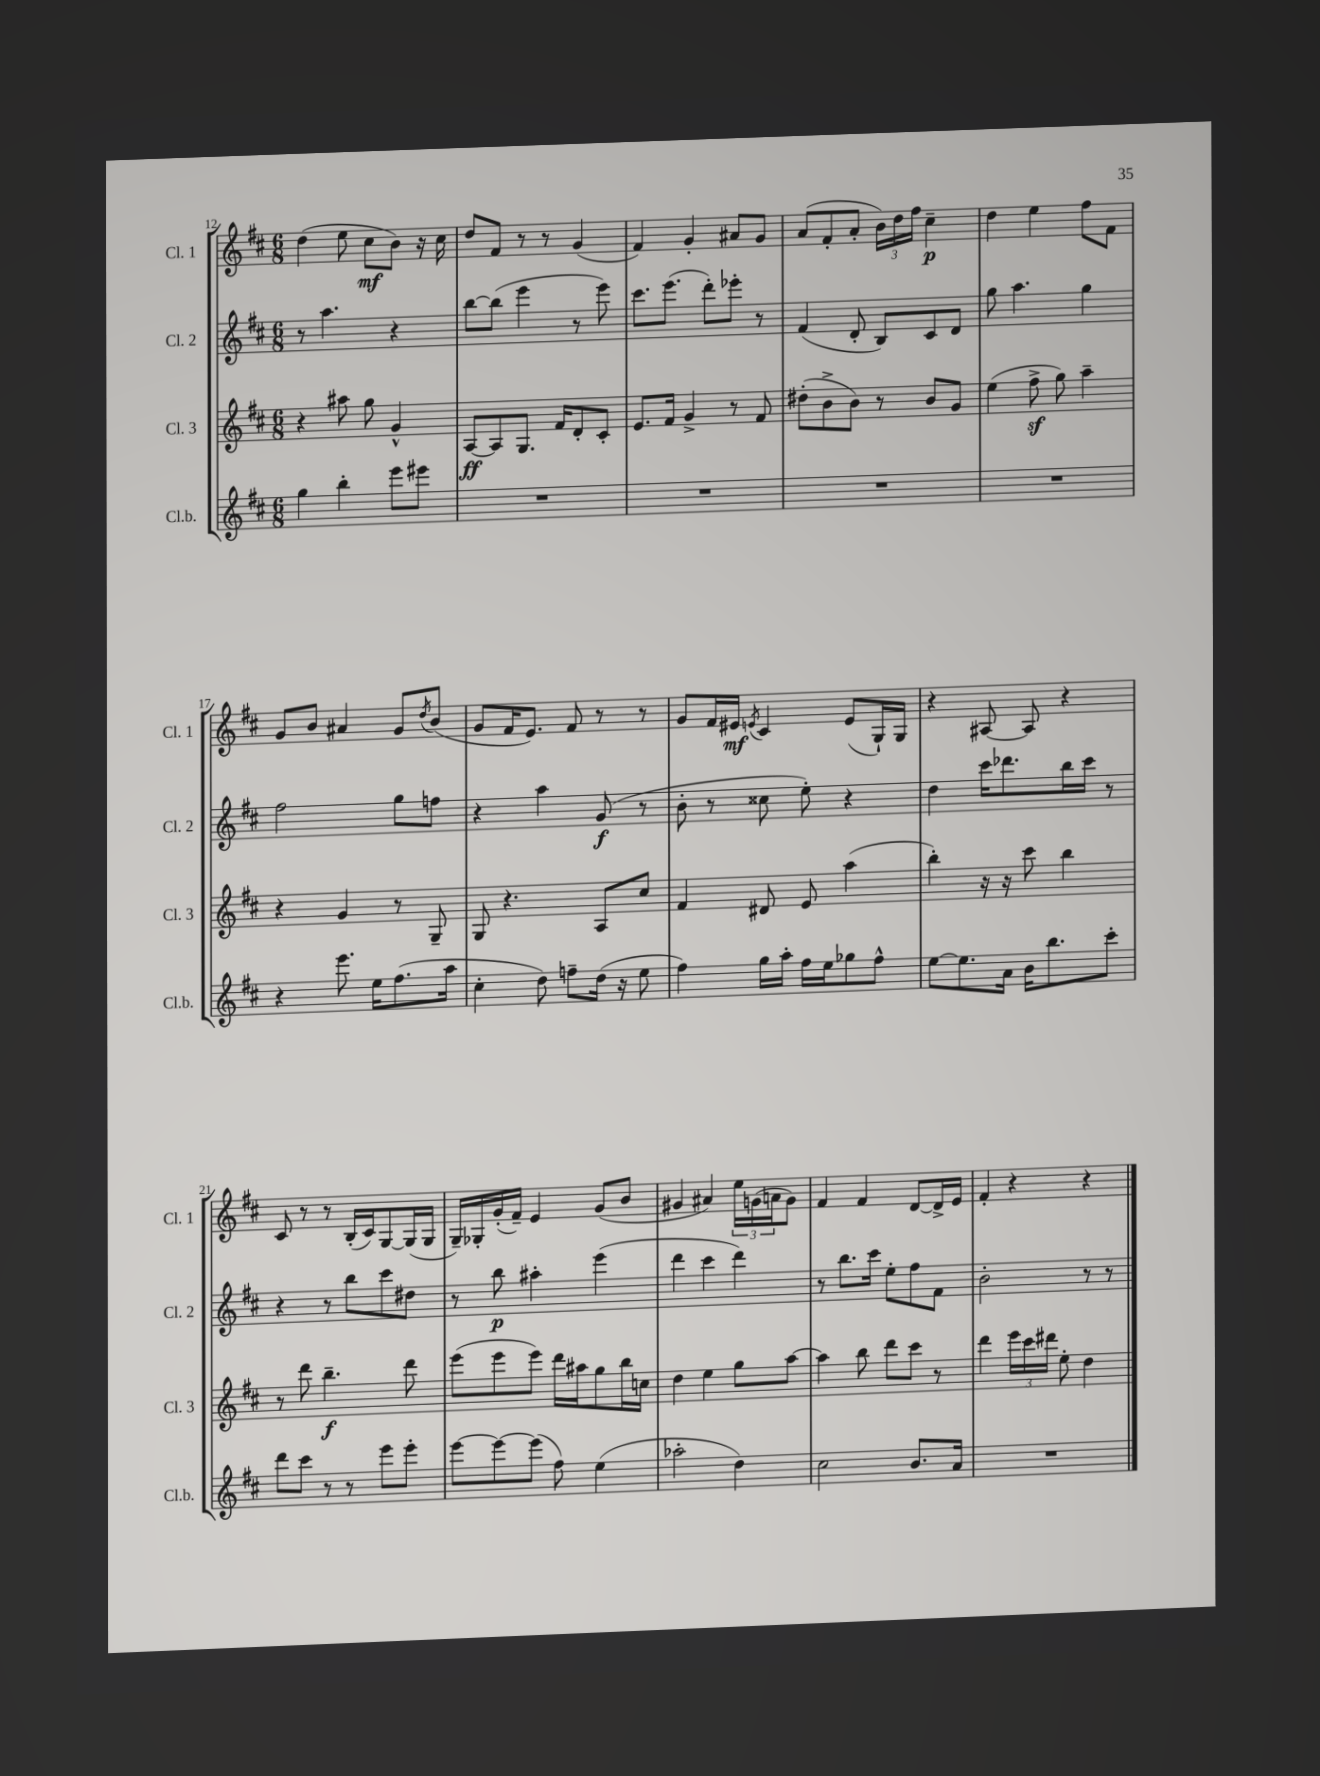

**kern	**kern	**dynam	**kern	**dynam	**kern	**dynam
*part4	*part3	*part3	*part2	*part2	*part1	*part1
*staff4	*staff3	*staff3	*staff2	*staff2	*staff1	*staff1
*I"Cl.b.	*I"Cl. 3	*	*I"Cl. 2	*	*I"Cl. 1	*
*I'Cl.b.	*I'Cl. 3	*	*I'Cl. 2	*	*I'Cl. 1	*
*clefG2	*clefG2	*	*clefG2	*	*clefG2	*
*k[f#c#]	*k[f#c#]	*	*k[f#c#]	*	*k[f#c#]	*
*M6/8	*M6/8	*	*M6/8	*	*M6/8	*
=12	=12	=12	=12	=12	=12	=12
4gg\	4r	.	8r	.	(4dd\	.
.	.	.	4.aa\	.	.	.
4bb'\	8aa#X\	.	.	.	8ee\	.
.	8gg\	.	.	.	8cc#\L	mf
8eee\L	4g^^/	.	4r	.	8b\J)	.
8eee#X\J	.	.	.	.	16r	.
.	.	.	.	.	16cc#\	.
=13	=13	=13	=13	=13	=13	=13
2.r	[8A/L	ff	[8bb\L	.	8dd/L	.
.	8A/]	.	(8bb\J]	.	8f#/J	.
.	8.G/J	.	4eee\	.	8r	.
.	.	.	.	.	8r	.
.	16f#/KL	.	.	.	.	.
.	8d'/	.	8r	.	(4g/	.
.	8c#'/J	.	8eee\)	.	.	.
=14	=14	=14	=14	=14	=14	=14
2.r	8.e/L	.	8.ccc#\L	.	4f#/)	.
.	16f#/Jk	.	(8.eee\J	.	.	.
.	4g^/	.	.	.	4g'/	.
.	.	.	8ddd'\L)	.	.	.
.	8r	.	8eee-X'\J	.	8a#X/L	.
.	8f#/	.	8r	.	8g/J	.
=15	=15	=15	=15	=15	=15	=15
2.r	(8dd#X'\L	.	(4f#/	.	(8a/L	.
.	8b^\	.	.	.	8f#'/	.
.	8b\J)	.	8d'/	.	8a'/J	.
.	8r	.	8B/L)	.	24b\LL)	.
.	.	.	.	.	24dd\	.
.	.	.	.	.	24ff#\JJ	.
.	8b/L	.	8c#/	.	4cc#~\	p
.	8g/J	.	8d/J	.	.	.
=16	=16	=16	=16	=16	=16	=16
2.r	(4ee\	.	8gg\	.	4dd\	.
.	.	.	4.aa\	.	.	.
.	8ff#z^\	.	.	.	4ee\	.
.	8gg\)	.	.	.	.	.
.	4aa~\	.	4gg\	.	8ff#\L	.
.	.	.	.	.	8f#\J	.
!!LO:LB:g=z
=17	=17	=17	=17	=17	=17	=17
4r	4r	.	2ff#\	.	8g/L	.
.	.	.	.	.	8b/J	.
8.eee\	4g/	.	.	.	4a#X/	.
16ee\KL	.	.	.	.	.	.
(8.ff#\	8r	.	8gg\L	.	8g/L	.
.	.	.	.	.	8qdd/	.
.	8G~/	.	8ffn\J	.	(8b/J	.
16aa\Jk	.	.	.	.	.	.
=18	=18	=18	=18	=18	=18	=18
4cc#'\	8G/	.	4r	.	8g/L	.
.	4.r	.	.	.	16f#/K	.
.	.	.	.	.	8.e/J)	.
8dd\)	.	.	4aa\	.	.	.
8ffn~\L	.	.	.	.	8f#/	.
(16dd\Jk	8A/L	.	(8g/	f	8r	.
16r	.	.	.	.	.	.
8ee\	8cc#/J	.	8r	.	8r	.
=19	=19	=19	=19	=19	=19	=19
4ff#\)	4f#/	.	8b'\	.	8g/L	.
.	.	.	8r	.	16f#/L	.
.	.	.	.	.	16e#X/JJ	mf
.	.	.	.	.	8qen/	.
16gg\LL	8d#X/	.	8cc##X\	.	4c#/	.
16aa'\JJ	.	.	.	.	.	.
16ff#\LL	8e/	.	8ee'\)	.	.	.
16ee\J	.	.	.	.	.	.
8gg-X\	(4aa\	.	4r	.	(8e/L	.
8ff#^^\J	.	.	.	.	16G`/L)	.
.	.	.	.	.	16G/JJ	.
=20	=20	=20	=20	=20	=20	=20
[8ee\L	4bb'\)	.	4dd\	.	4r	.
8.ee\]	.	.	.	.	.	.
.	16r	.	16ccc#\KL	.	[8A#X/	.
16a\Jk	16r	.	8.ddd-X\	.	.	.
16b\KL	8ccc#\	.	.	.	8A#/]	.
8.bb\	.	.	.	.	.	.
.	4bb\	.	16bb\L	.	4r	.
.	.	.	16ccc#\JJ	.	.	.
8ccc#'\J	.	.	8r	.	.	.
!!LO:LB:g=z
=21	=21	=21	=21	=21	=21	=21
8ddd\L	8r	.	4r	.	8c#/	.
8ccc#\J	8ddd\	.	.	.	8r	.
8r	4.bb~\	f	8r	.	8r	.
8r	.	.	8bb\L	.	(16B'/LL	.
.	.	.	.	.	16c#/J)	.
8eee\L	.	.	8ccc#\	.	[8G/	.
8eee'\J	8ddd\	.	8dd#X\J	.	(16G/L]	.
.	.	.	.	.	16G/JJ	.
=22	=22	=22	=22	=22	=22	=22
[8eee\L	(8eee\L	.	8r	.	16G~/LL)	.
.	.	.	.	.	16G-X'/	.
8eee\_	8eee\	.	8bb\	p	(16g'/	.
.	.	.	.	.	16f#~/JJ)	.
(8eee\J]	8eee\J)	.	4aa#X'\	.	4e/	.
8ff#\)	16ddd\LL	.	.	.	.	.
.	16aa#X\J	.	.	.	.	.
(4ee\	8gg\	.	(4eee\	.	(8g/L	.
.	16bb\L	.	.	.	8b/J	.
.	16ccn\JJ	.	.	.	.	.
=23	=23	=23	=23	=23	=23	=23
2aa-X'\	4dd\	.	4ddd\	.	4g#X/	.
.	4ee\	.	4ccc#\	.	4a#X/)	.
4dd\)	8gg\L	.	4ddd\)	.	24ee\LL	.
.	.	.	.	.	(24gn\	.
.	.	.	.	.	24an\J	.
.	[8aa\J	.	.	.	8g\J)	.
=24	=24	=24	=24	=24	=24	=24
2cc#\	4aa\]	.	8r	.	4f#/	.
.	.	.	8.bb\L	.	.	.
.	8bb\	.	.	.	4f#/	.
.	.	.	16ccc#\Jk	.	.	.
.	8ddd\L	.	8ee'\L	.	.	.
8.b/L	8ccc#\J	.	8ff#\	.	[8d/L	.
.	8r	.	8f#\J	.	16d^/L]	.
16a/Jk	.	.	.	.	16e/JJ	.
=25	=25	=25	=25	=25	=25	=25
2.r	4ddd\	.	2b'\	.	4f#'/	.
.	24eee\LL	.	.	.	4r	.
.	24ccc#\	.	.	.	.	.
.	24ddd#X\JJ	.	.	.	.	.
.	8ee'\	.	.	.	.	.
.	4dd\	.	8r	.	4r	.
.	.	.	8r	.	.	.
==	==	==	==	==	==	==
*-	*-	*-	*-	*-	*-	*-
